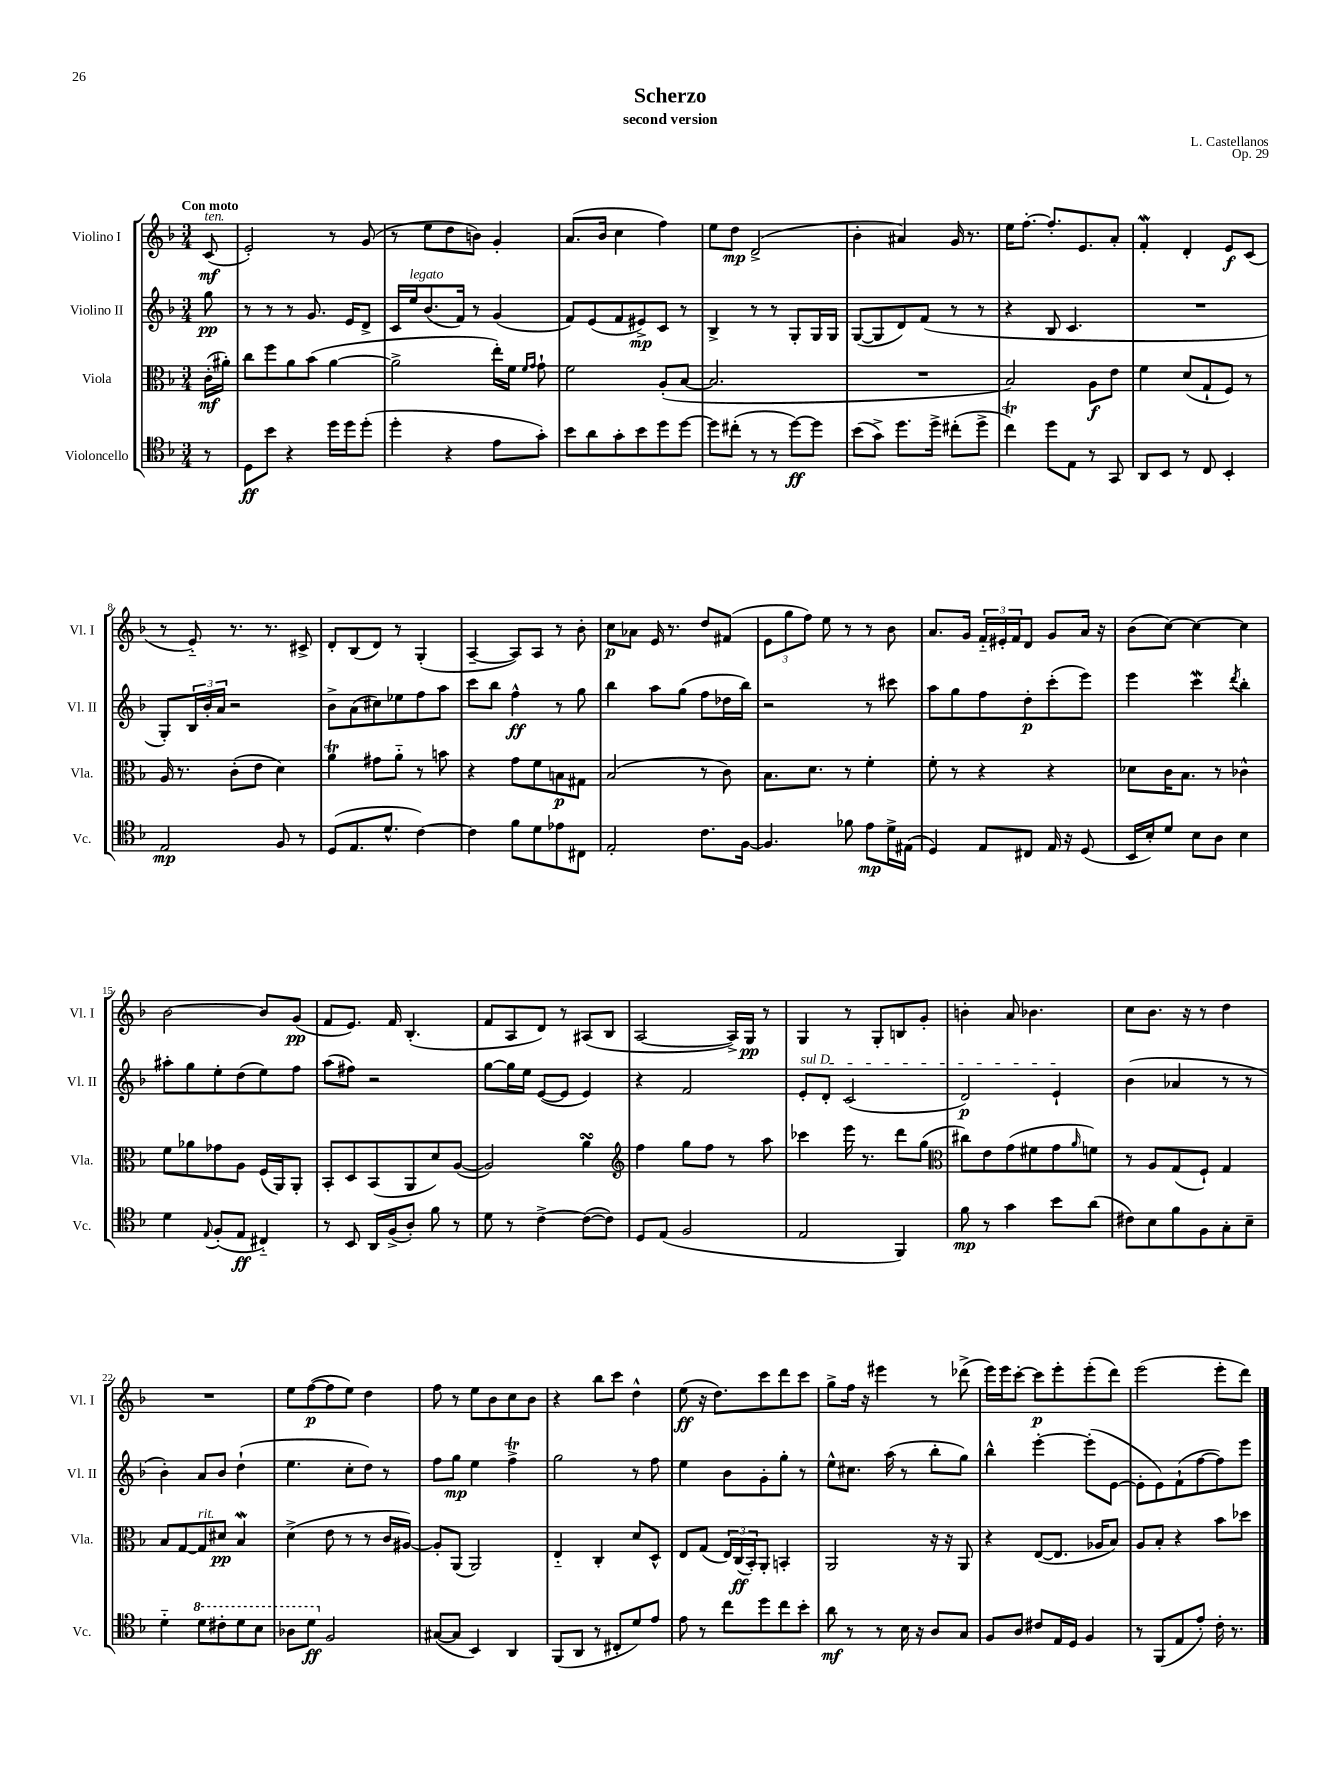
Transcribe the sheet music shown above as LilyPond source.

\header { title = "Scherzo" composer = "L. Castellanos" subtitle = "second version" opus = "Op. 29" }
<<
\new StaffGroup <<
\new Staff = "s0" \with { instrumentName = "Violino I" shortInstrumentName = "Vl. I" } {
    \clef treble \key f \major \numericTimeSignature \time 3/4 \partial 8 \tempo "Con moto"
    c'8\mf^\markup { \italic "ten." }( |
    e'2-.) r8 g'8( |
    r8 e''8 d''8 b'8) g'4-. |
    a'8.( bes'16 c''4 f''4) |
    e''8 d''8\mp d'2->( |
    bes'4-. ais'4) g'16 r8. |
    e''16 f''8.~-. f''8.-. e'8. a'8-. |
    f'4-.\mordent d'4-. e'8\f c'8( |
    r8 e'8-_) r8. r8. cis'8-> |
    d'8-. bes8( d'8) r8 g4-.( |
    a4~-- a8) a8 r8 bes'8-. |
    c''8\p aes'8 e'16 r8. d''8 fis'8( |
    \tuplet 3/2 { e'8 g''8 f''8) } e''8 r8 r8 bes'8 |
    a'8. g'16 \tuplet 3/2 { f'16-_ eis'16-. f'16 } d'8 g'8 a'16 r16 |
    bes'8( c''8~) c''4~ c''4 |
    bes'2~ bes'8 g'8\pp( |
    f'8 e'8.) f'16 bes4.-.( |
    f'8 a8 d'8) r8 ais8( bes8 |
    a2~ a16->) g16\pp r8 |
    g4 r8 g8-. b8 g'8-. |
    b'4-. a'8 bes'4. |
    c''8 bes'8. r16 r8 d''4 |
    R2. |
    e''8 f''8~\p( f''8 e''8) d''4 |
    f''8 r8 e''8 bes'8 c''8 bes'8 |
    r4 bes''8 c'''8 d''4-^ |
    e''8\ff( r16 d''8.) c'''8 d'''8 c'''8 |
    g''8-> f''16 r16 eis'''4 r8 des'''8->( |
    e'''16) e'''16 c'''8~-. c'''8\p e'''8-. e'''8-.( d'''8) |
    e'''2( e'''8-. d'''8) \bar "|." |
}
\new Staff = "s1" \with { instrumentName = "Violino II" shortInstrumentName = "Vl. II" } {
    \clef treble \key f \major \numericTimeSignature \time 3/4 \partial 8
    g''8\pp |
    r8 r8 r8 g'8. e'16 d'8-> |
    c'16 e''16^\markup { \italic "legato" } bes'8.( f'16) r8 g'4( |
    f'8) e'8( f'8 eis'8->\mp) c'8 r8 |
    bes4-> r8 r8 g8-. g16 g16 |
    g8~( g8 d'8) f'8( r8 r8 |
    r4 bes8 c'4. |
    R2. |
    g8-.) \tuplet 3/2 { bes16 bes'16-. a'16 } r2 |
    bes'8-> a'8( cis''8) ees''8 f''8 a''8 |
    c'''8 bes''8 f''4-^\ff r8 g''8 |
    bes''4 a''8 g''8( f''8 des''16 bes''16) |
    r2 r8 cis'''8 |
    a''8 g''8 f''8 d''8-.\p c'''8-.( e'''8) |
    e'''4 c'''4\mordent \acciaccatura { d'''8 } bes''4-. |
    ais''8-. g''8 e''8-. d''8( e''8) f''8 |
    a''8( fis''8) r2 |
    g''8~ g''16 e''16 e'8~( e'8 e'4) |
    r4 f'2 |
    \once \override TextSpanner.bound-details.left.text = \markup { \italic "sul D" } e'8-.\startTextSpan d'8-. c'2( |
    d'2\p) e'4-!\stopTextSpan |
    bes'4( aes'4 r8 r8 |
    bes'4-.) a'8 bes'8 d''4-!( |
    e''4. c''8-. d''8) r8 |
    f''8 g''8\mp e''4 f''4->\trill |
    g''2 r8 f''8 |
    e''4 bes'8 g'8-. g''8-. r8 |
    e''8-^ cis''8. a''16( r8 bes''8-. g''8) |
    bes''4-^ e'''4~-. e'''8-.( e'8~ |
    e'8-. e'8) f'8-!( f''8~ f''8) e'''8 \bar "|." |
}
\new Staff = "s2" \with { instrumentName = "Viola" shortInstrumentName = "Vla." } {
    \clef alto \key f \major \numericTimeSignature \time 3/4 \partial 8
    c'16-.\mf( ais'16-.) |
    c''8 f''8 a'8 bes'8( a'4~ |
    a'2-> e''16-.) f'16 \grace { f'16 g'16 } g'8-! |
    f'2 a8-.( bes8~ |
    bes2. |
    R2. |
    bes2) a8\f e'8 |
    f'4 d'8( g8-! f8) r8 |
    a16 r8. c'8-.( e'8 d'4) |
    a'4\trill gis'8 a'8-_ r8 b'8 |
    r4 g'8 f'8 b8\p gis8 |
    bes2( r8 c'8) |
    bes8. d'8. r8 f'4-. |
    f'8-. r8 r4 r4 |
    des'8 c'16 bes8. r8 ces'4-^ |
    f'8 aes'8 ges'8 a8 f16( a,16) a,8-. |
    bes,8-. d8 bes,8( a,8 d'8) a8~( |
    a2) a'4\turn |
    \clef treble f''4 g''8 f''8 r8 a''8 |
    ces'''4 e'''16 r8. d'''8 g''8( |
    \clef alto cis''8) e'8 g'8( fis'8 g'8 \grace { a'16 } f'8) |
    r8 a8 g8( f8-!) g4 |
    bes8 g8~ g8^\markup { \italic "rit." } dis'8\pp bes4\mordent |
    d'4->( e'8 r8 r8 c'16 ais16~) |
    ais8-. a,8( a,2) |
    e4-_ c4-. d'8 d8-^ |
    e8 g8( \tuplet 3/2 { e16) c16\ff( bes,16-.) } a,8-. b,4-. |
    a,2 r16 r16 a,8 |
    r4 e8~( e8. aes16 bes8) |
    a8 bes8-. r4 bes'8 des''8 \bar "|." |
}
\new Staff = "s3" \with { instrumentName = "Violoncello" shortInstrumentName = "Vc." } {
    \clef tenor \key f \major \numericTimeSignature \time 3/4 \partial 8
    r8 |
    d8\ff bes'8 r4 d''16 d''16 d''8-.( |
    d''4-. r4 e'8 g'8-.) |
    bes'8 a'8 g'8-. bes'8 d''8 d''8~ |
    d''8 cis''8-.( r8 r8 d''8~\ff) d''8 |
    bes'8( g'8->) d''8. d''16-> cis''8-.( d''8-> |
    c''4\trill) d''8 e8 r8 g,8 |
    a,8 bes,8 r8 c8 bes,4-. |
    e2\mp f8 r8 |
    d8( e8. d'8.-^ c'4~) |
    c'4 f'8 d'8 ees'8 cis8 |
    e2-. c'8. f16~ |
    f4. fes'8 e'8\mp d'16-> eis16( |
    d4) e8 cis8 e16 r16 d8( |
    bes,16 bes16-.) d'8 bes8 a8 bes4 |
    d'4 \appoggiatura { e8 } f8-.( e8\ff cis4-_) |
    r8 bes,8 a,16 f16->( a8-.) f'8 r8 |
    d'8 r8 c'4~-> c'8~( c'8) |
    d8 e8( f2 |
    e2 f,4) |
    f'8\mp r8 g'4 bes'8 a'8( |
    cis'8) bes8 f'8 f8 g8-. bes8-- |
    d'4-_ \ottava #1 d''8 cis''8-. d''8 bes'8 |
    aes'8 d''8\ff \ottava #0 f2 |
    gis8~( gis8 bes,4) a,4 |
    f,8( a,8 r8 cis8-. d'8) e'8 |
    e'8 r8 c''8 d''8 c''8 bes'8-. |
    a'8\mf r8 r8 bes16 r16 a8 g8 |
    f8 a8 cis'8 e16 d16 f4 |
    r8 f,8( e8 e'8-.) c'16-. r8. \bar "|." |
}
>>
>>
